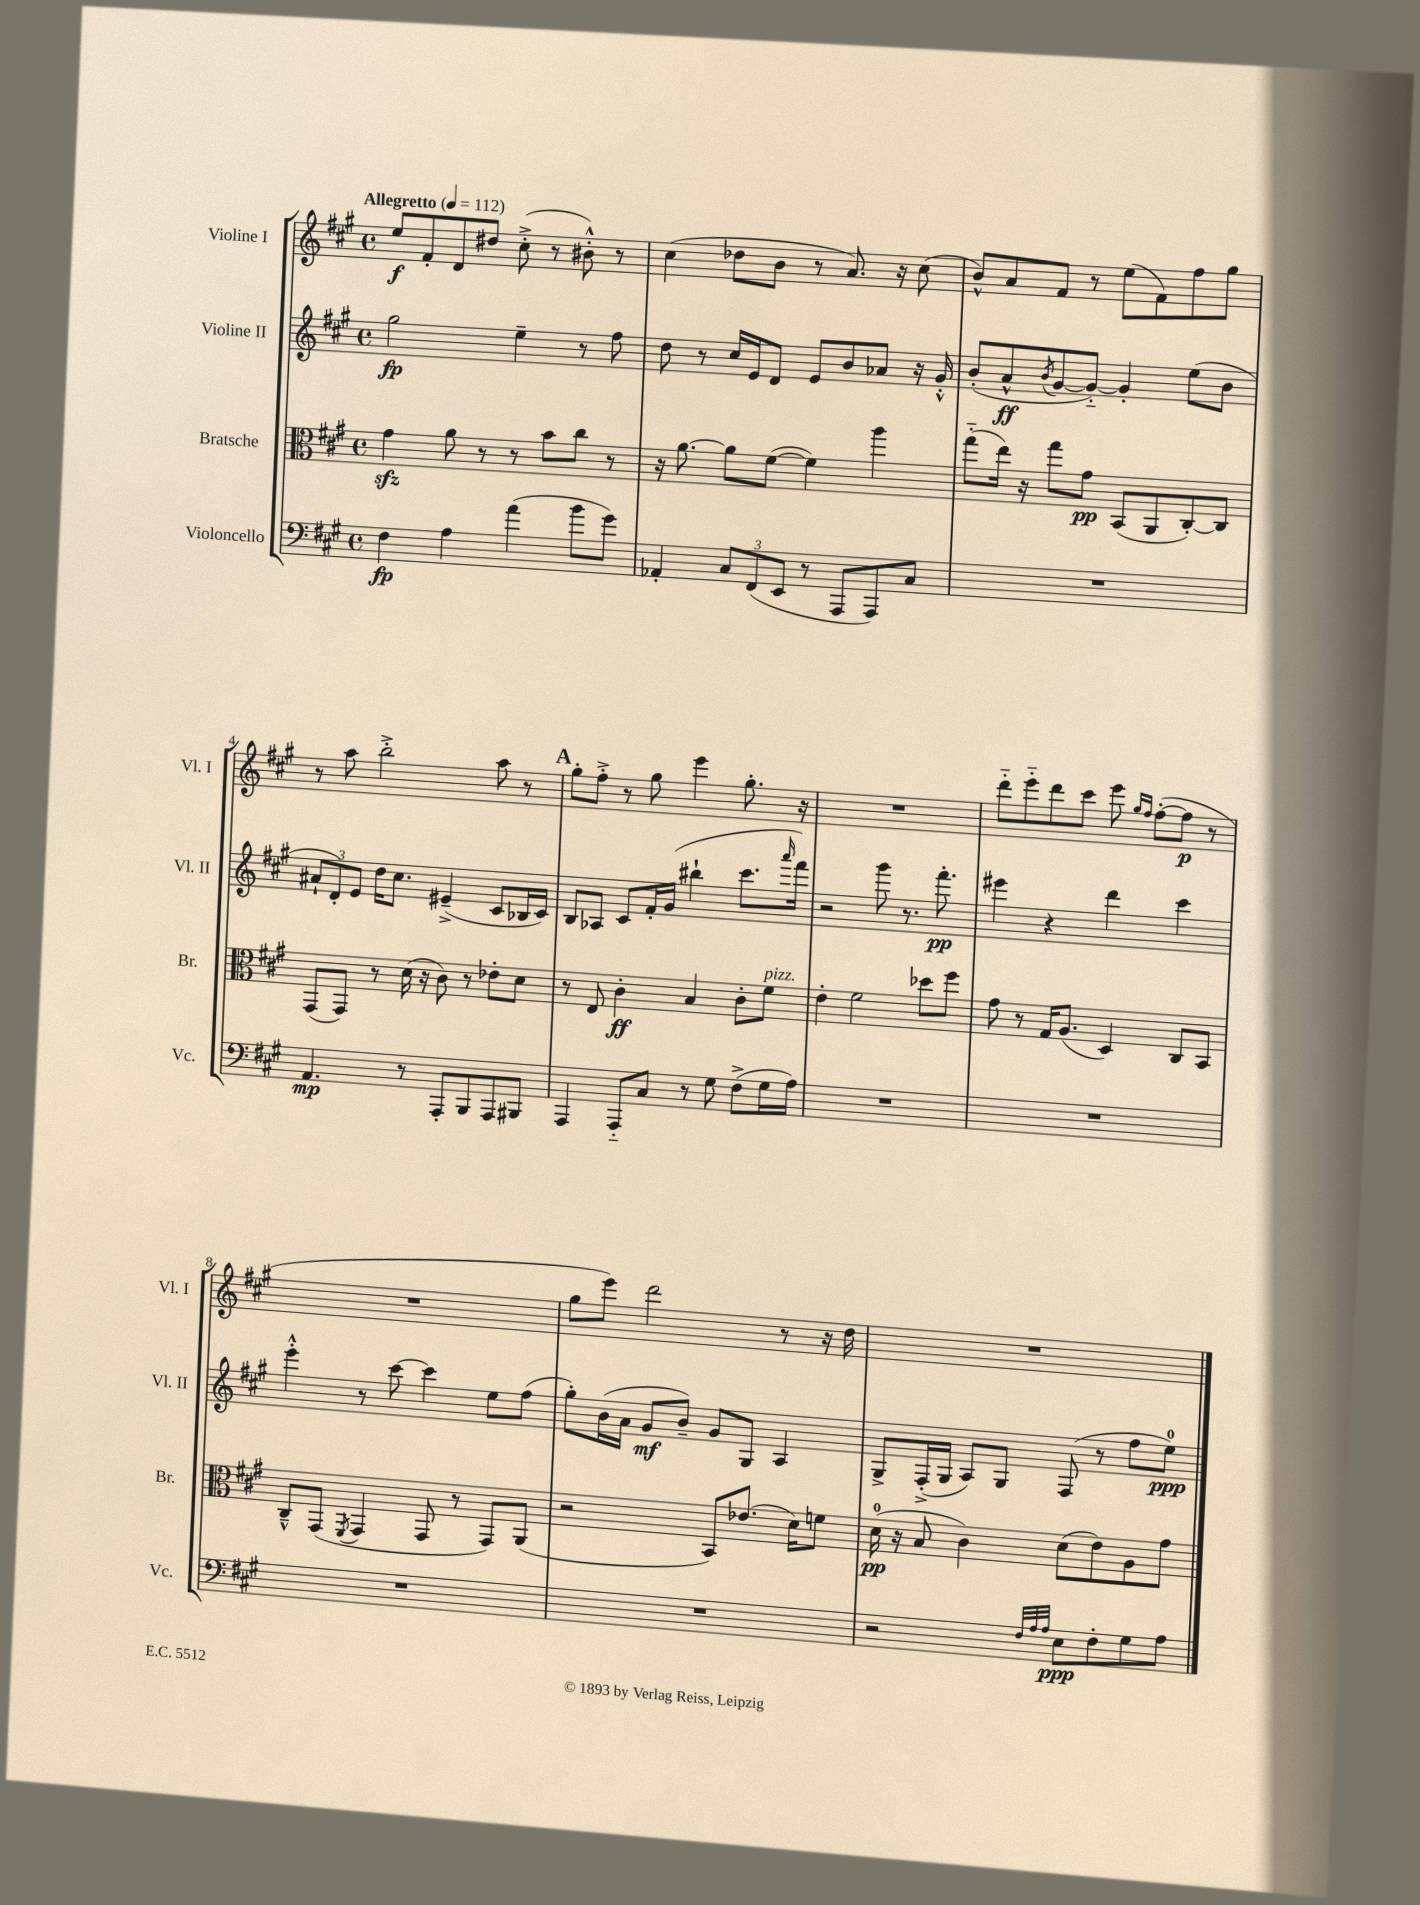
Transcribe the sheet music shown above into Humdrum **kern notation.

**kern	**kern	**kern	**kern
*staff4	*staff3	*staff2	*staff1
*clefF4	*clefC3	*clefG2	*clefG2
*k[f#c#g#]	*k[f#c#g#]	*k[f#c#g#]	*k[f#c#g#]
*M4/4	*M4/4	*M4/4	*M4/4
*met(c)	*met(c)	*met(c)	*met(c)
*MM112	*MM112	*MM112	*MM112
4F#	4g#	2gg#	8ee
.	.	.	8f#'
4A	8a	.	8d
.	8r	.	8dd#
(4a	8r	4ee~	(8cc#'^
.	8b	.	8r
8b	8cc#	8r	8b#'^^)
8g#)	8r	8ff#	8r
=	=	=	=
4AA-'	16r	8dd	(4cc#
.	[8.a	.	.
.	.	8r	.
12C#	8a]	16cc#	8dd-
.	.	16e	.
(12FF#	.	.	.
.	([8f#	8d	8b
12EE	.	.	.
8r	4f#])	8e	8r
8AAA	.	8b	8.a)
8AAA)	4aa	8a-	.
.	.	.	16r
8C#	.	16r	(8cc#
.	.	16g#'^^	.
=	=	=	=
1r	(8gg#'~	(8b'	8b^^)
.	16ee)	8a^^	8a
.	16r	.	.
.	.	8qb	.
.	8gg#	[8g#	8f#
.	8g#	8g#'~_)	8r
.	(8BB	4g#']	(8ee
.	8AA	.	8f#)
.	[8C#')	(8ee	8ff#
.	8C#]	8b	8gg#
=	=	=	=
4.AA	(8GG#	12a#`	8r
.	.	12d')	.
.	8GG#)	.	8aa
.	.	12e	.
.	8r	16dd	2bb'^
.	.	8.cc#	.
8r	(16d	.	.
.	16r	.	.
8AAA'	8c#)	(4e#~^	.
8BBB	8r	.	.
8AAA	8e-'	8c#	8aa
8BBB#	8d	16B-	8r
.	.	16c#)	.
=	=	=	=
4AAA	8r	8B	8gg#'
.	8E	8A-	8ff#'^
8AAA'~	4c#'	8c#	8r
8C#	.	16f#'	8gg#
.	.	(16g#	.
8r	4B	4bb#`	4eee
8G#	.	.	.
(8F#^	8c#'	8.ccc#	8.gg#'
16G#	8f#	.	.
.	.	16qqaaa	.
16A)	.	16fff#)	16r
=	=	=	=
1r	4e'	2r	1r
.	2f#	.	.
.	.	8ggg#	.
.	.	8.r	.
.	8dd-	.	.
.	.	8.fff#'	.
.	8ff#	.	.
=	=	=	=
1r	8g#	4eee#	8ddd'~
.	8r	.	8eee'~
.	16G#	4r	8ddd
.	(8.A	.	.
.	.	.	8ccc#
.	4D)	4ddd	8eee
.	.	.	16qqgg#
.	.	.	16qqff#
.	.	.	([8ff#'
.	8C#	4ccc#	8ff#]
.	8BB	.	8r
=	=	=	=
1r	8C#~^^	4eee'^^	1r
.	(8GG#	.	.
.	8qFF#	.	.
.	4GG#	8r	.
.	.	[8ccc#	.
.	8GG#	4ccc#]	.
.	8r	.	.
.	8GG#)	8ee	.
.	(8AA	(8ff#	.
=	=	=	=
1r	2r	8gg#')	8gg#
.	.	(16b	8eee)
.	.	16a	.
.	.	8g#	2ddd
.	.	8b~)	.
.	8BB)	8g#	.
.	(8.e-	8G#	.
.	.	4A	8r
.	16d)	.	.
.	8f	.	16r
.	.	.	16dd
=	=	=	=
2r	(16d	8G#^	1r
.	16r	.	.
.	8B	(16F#'^	.
.	.	16G#	.
.	4c#)	8A)	.
.	.	8G#	.
32qqF#	.	.	.
32qqA	.	.	.
32qqA	.	.	.
8E	(8d	(8F#	.
8F#'	8e)	8r	.
8G#	8A	8ff#	.
8A	8g#	8ee)	.
==	==	==	==
*-	*-	*-	*-
